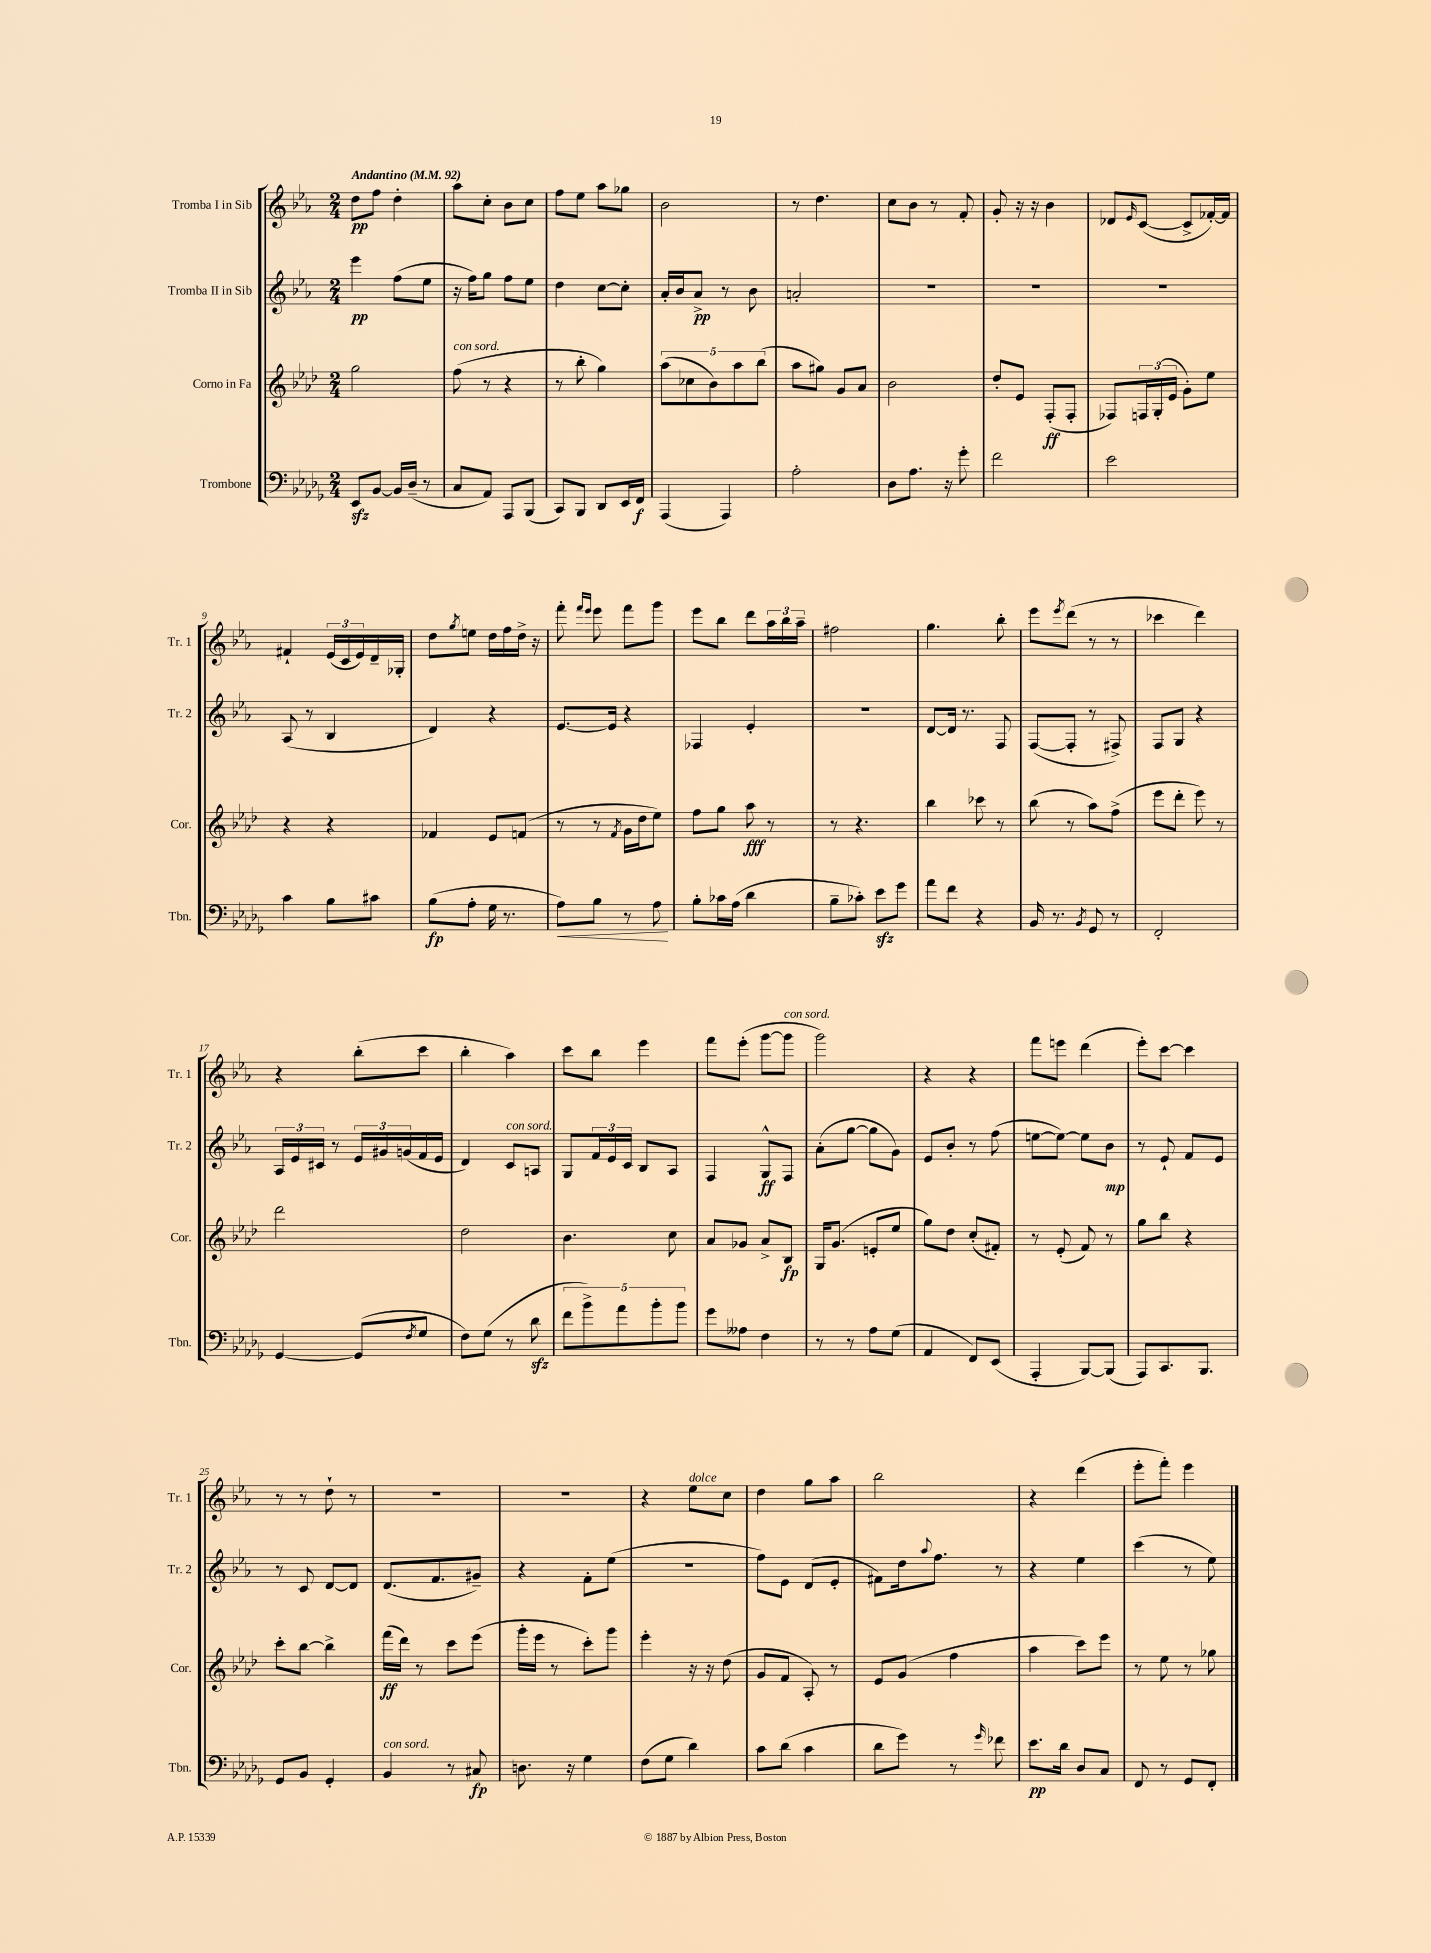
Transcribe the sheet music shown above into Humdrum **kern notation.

**kern	**kern	**kern	**kern
*staff4	*staff3	*staff2	*staff1
*clefF4	*clefG2	*clefG2	*clefG2
*k[b-e-a-d-g-]	*k[b-e-a-d-]	*k[b-e-a-]	*k[b-e-a-]
*M2/4	*M2/4	*M2/4	*M2/4
*MM92	*MM92	*MM92	*MM92
8EE-	2gg	4eee-	8dd
[8BB-	.	.	8ff
16BB-]	.	(8ff	4dd'
(16D-~	.	.	.
8r	.	8ee-	.
=	=	=	=
8C	(8ff	16r	8aa-
.	.	16ff)	.
8AA-)	8r	8gg	8cc'
8AAA-	4r	8ff	8b-
(8BBB-	.	8ee-	8cc
=	=	=	=
8CC)	8r	4dd	8ff
8BBB-	8bb-'	.	8ee-
8DD-	4gg)	[8cc	8aa-
16EE-	.	8cc']	8gg-
16FF	.	.	.
=	=	=	=
(4AAA-	(10aa-	16a-'	2b-
.	.	16b-	.
.	10cc-	.	.
.	.	8a-^	.
.	10b-)	.	.
4AAA-)	.	8r	.
.	10aa-	.	.
.	.	8b-	.
.	(10bb-	.	.
=	=	=	=
2A-'	8aa-	2a'	8r
.	8gg#)	.	4.dd
.	8g	.	.
.	8a-	.	.
=	=	=	=
8D-	2b-	2r	8cc
8.A-	.	.	8b-
.	.	.	8r
16r	.	.	.
8g-'	.	.	8f'
=	=	=	=
2f	8dd-'	2r	8g'
.	8e-	.	16r
.	.	.	16r
.	(8F'	.	4b-
.	8F'	.	.
=	=	=	=
2e-	8F-)	2r	8d-
.	.	.	16qqe-
.	24F	.	([8c
.	(24G'	.	.
.	24e-	.	.
.	8g')	.	8c^]
.	8ee-	.	[16f-')
.	.	.	16f-]
=	=	=	=
4c	4r	(8A-	4f#`
.	.	8r	.
8B-	4r	4B-	(24e-
.	.	.	24c
.	.	.	24e-)
8c#	.	.	16d~
.	.	.	16G-'
=	=	=	=
(8B-	4f-	4d)	8dd
.	.	.	8qgg
8A-'	.	.	8ee
16G-	8e-	4r	16dd
8.r	.	.	16ff
.	(8f	.	16dd^
.	.	.	16r
=	=	=	=
8A-)	8r	[8.e-	8fff'
.	.	.	16qqfff
.	.	.	16qqeee-
8B-	8r	.	8eee-
.	.	16e-]	.
.	8qf	.	.
8r	16g	4r	8fff
.	16dd-	.	.
8A-	8ee-)	.	8ggg
=	=	=	=
8B-'	8ff	4F-	8eee-
16c-	8gg	.	8bb-
(16A-	.	.	.
4d-	8aa-	4e-'	8ddd
.	8r	.	24aa-
.	.	.	24bb-
.	.	.	24aa-~
=	=	=	=
8B-~	8r	2r	2ff#
8c-')	4.r	.	.
8e-	.	.	.
8g-	.	.	.
=	=	=	=
8a-	4bb-	[8d	4.gg
8f	.	16d]	.
.	.	8.r	.
4r	8ccc-	.	.
.	8r	8F	8bb-'
=	=	=	=
16BB-	(8bb-	([8F	8eee-
8.r	.	.	.
.	.	.	8qeee-
.	8r	8F']	(8ddd
8qBB-	.	.	.
8GG-	8aa-)	8r	8r
8r	(8ff^	8F#^)	8r
=	=	=	=
2FF'	8eee-	8F	4ccc-
.	8ddd-'	8G	.
.	8eee-)	4r	4ddd)
.	8r	.	.
=	=	=	=
[4GG-	2ddd-	24A-	4r
.	.	24e-	.
.	.	24c#	.
.	.	8r	.
(8GG-]	.	24e-	(8bb-'
.	.	24g#	.
.	.	(24g	.
8qF	.	.	.
8G-	.	16f	8ccc
.	.	16e-	.
=	=	=	=
8F)	2dd-	4d)	4bb-'
(8G-	.	.	.
8r	.	8c	4aa-)
8d-	.	8A	.
=	=	=	=
10f	4.b-	8G	8ccc
10b-^)	.	.	.
.	.	24f	8bb-
.	.	24e-	.
10a-	.	.	.
.	.	24c	.
.	.	8B-	4eee-
10b-'	.	.	.
.	8cc	8A-	.
10b-	.	.	.
=	=	=	=
8g-	8a-	4F	8fff
8A--	8g-	.	(8eee-'
4F	8a-^	8G^^	[8ggg
.	8B-	8F	8ggg]
=	=	=	=
8r	16G	(8a-'	2ggg)
.	(8.g	.	.
8r	.	[8gg	.
8A-	8e'	8gg]	.
(8G-	8ee-	8g)	.
=	=	=	=
4AA-	8gg)	8e-	4r
.	8dd-	8b-'	.
8FF)	(8cc'	8r	4r
(8EE-	8f#')	(8ff	.
=	=	=	=
4AAA-'	8r	[8ee	8fff
.	(8e-'	8ee_)	8eee
[8BBB-)	8f)	8ee]	(4ddd
(8BBB-]	8r	8b-	.
=	=	=	=
8AAA-)	8gg	8r	8eee-')
8.CC	8bb-	8e-`	[8ccc
.	4r	8f	4ccc]
8.BBB-	.	.	.
.	.	8e-	.
=	=	=	=
8GG-	8ccc'	8r	8r
8BB-	[8bb-	8c	8r
4GG-'	4bb-^]	[8d	8dd`
.	.	8d]	8r
=	=	=	=
4BB-	(16fff	(8.d	2r
.	16ddd-)	.	.
.	8r	.	.
.	.	8.f	.
8r	8ccc	.	.
8C#	(8eee-	8g#~)	.
=	=	=	=
8.D	16ggg'	4r	2r
.	16eee-	.	.
.	8r	.	.
16r	.	.	.
4G-	8ccc')	8f'	.
.	8ggg	(8ee-	.
=	=	=	=
(8F	4eee-'	2r	4r
8G-	.	.	.
4d-)	16r	.	8ee-
.	16r	.	.
.	(8dd-	.	8cc
=	=	=	=
8c	8g	8ff)	4dd
(8d-	8f	8e-	.
4c	8A-')	(8d	8gg
.	8r	8e-'	8aa-
=	=	=	=
8d-	8e-	8f#)	2bb-
8g-)	(8g	16dd	.
.	.	8qqaa-	.
.	.	8.ff	.
8r	4ff	.	.
16qqg-	.	.	.
8f-	.	8r	.
=	=	=	=
8.e-	4aa-	4r	4r
16d-	.	.	.
8D-	8ccc)	4ee-	(4ddd
8C	8eee-	.	.
=	=	=	=
8FF	8r	(4ccc	8eee-'
8r	8ee-	.	8fff')
8GG-	8r	8r	4eee-
8FF'	8gg-	8ee-)	.
==	==	==	==
*-	*-	*-	*-
